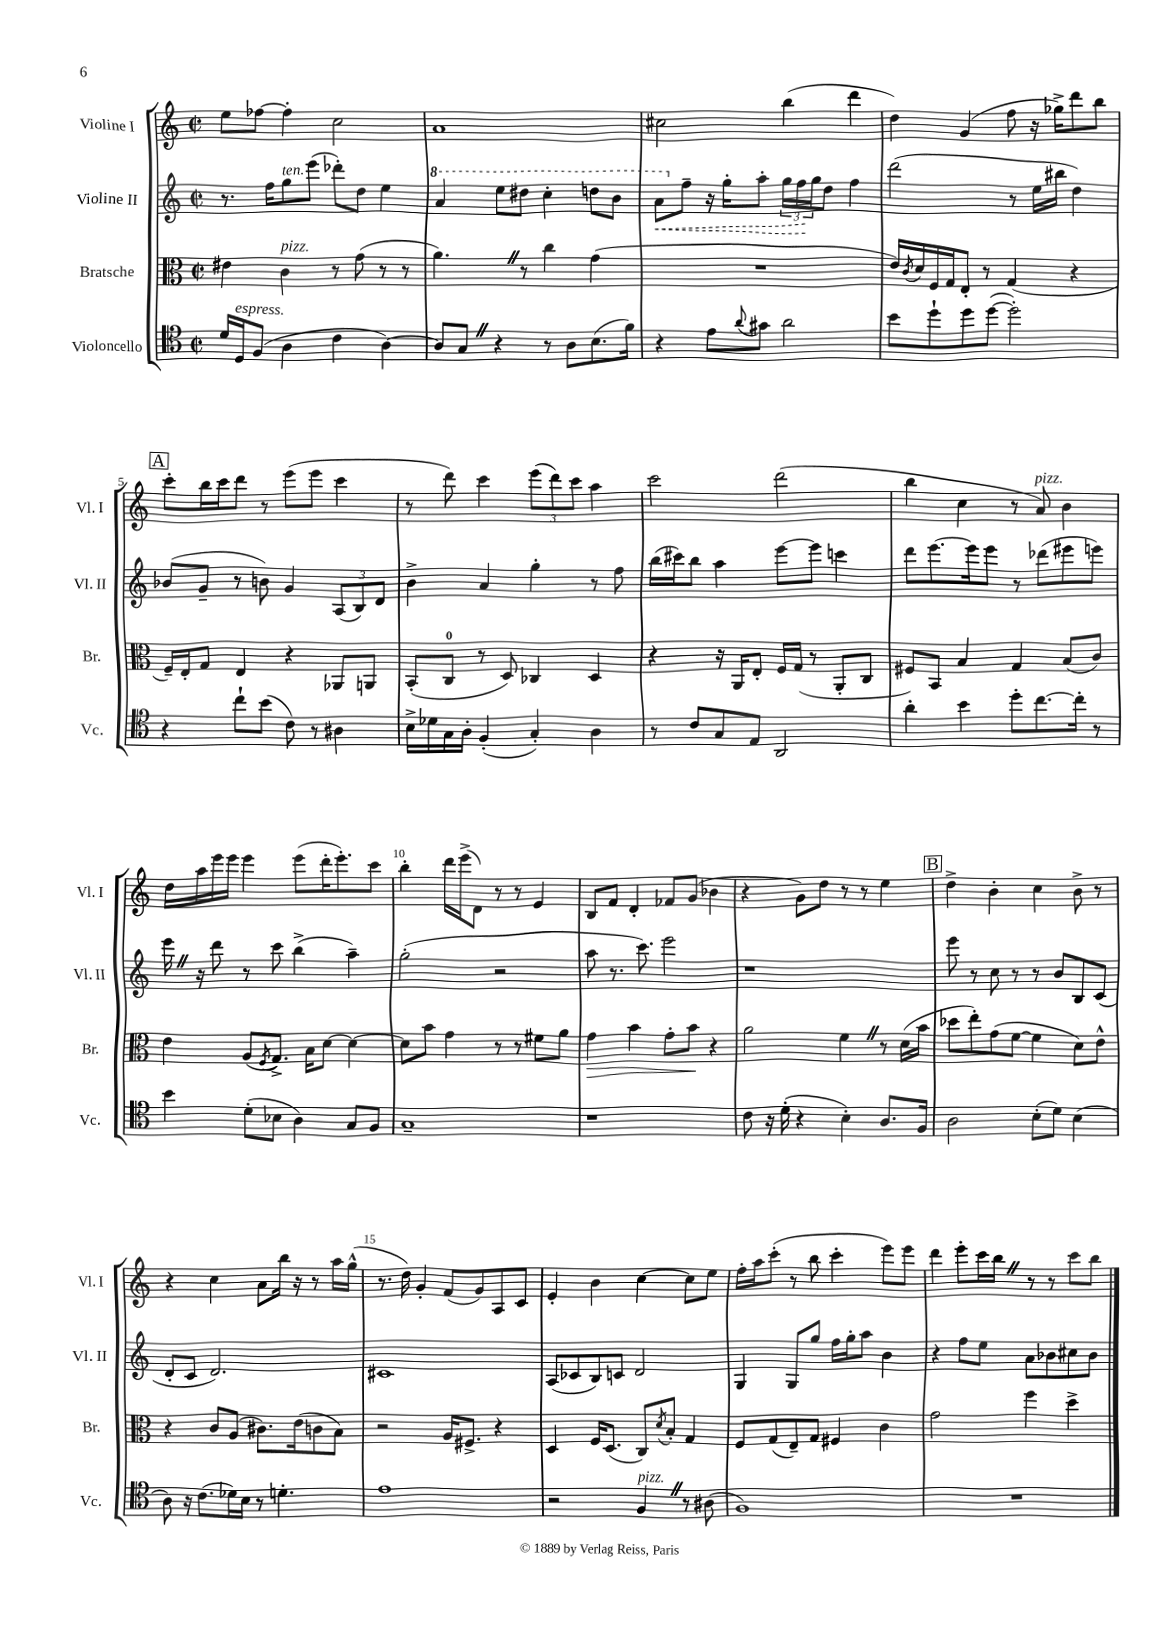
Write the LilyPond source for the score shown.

<<
\new StaffGroup <<
\new Staff = "s0" \with { instrumentName = "Violine I" shortInstrumentName = "Vl. I" } {
    \clef treble \key c \major \defaultTimeSignature \time 2/2
    e''8 fes''8~ fes''4-. c''2 |
    a'1 |
    cis''2 b''4( d'''4 |
    d''4) g'4( f''8 r16 ges''16->) d'''8 b''8 |
    \mark \markup { \box "A" } c'''8-. b''16 c'''16 d'''8 r8 e'''8( e'''8 c'''4 |
    r8 d'''8) c'''4 \tuplet 3/2 { e'''8( d'''8) c'''8 } a''4 |
    c'''2 d'''2( |
    b''4 c''4 r8 a'8^\markup { \italic "pizz." }) b'4 |
    d''16 a''16 e'''16 e'''16 e'''4 e'''8( d'''16-. e'''8.-.) c'''8 |
    b''4-. d'''16 e'''16->( d'8) r8 r8 e'4 |
    b8 f'8 d'4-. fes'8 g'8( bes'4 |
    r4 g'8) d''8 r8 r8 e''4 |
    \mark \markup { \box "B" } d''4-> b'4-. c''4 b'8-> r8 |
    r4 c''4 a'8 b''16 r16 r8 a''16 g''16-^( |
    r8. d''16) g'4-. f'8( g'8) a8 c'8 |
    e'4-. b'4 c''4~ c''8 e''8 |
    f''16-. a''16 c'''8-.( r8 b''8 c'''4-. e'''8) e'''8 |
    d'''4 e'''8-. c'''16 b''16 \once \override BreathingSign.text = \markup { \musicglyph "scripts.caesura.straight" } \breathe r8 r8 c'''8 b''8 \bar "|." |
}
\new Staff = "s1" \with { instrumentName = "Violine II" shortInstrumentName = "Vl. II" } {
    \clef treble \key c \major \defaultTimeSignature \time 2/2
    r8. f''16 g''8^\markup { \italic "ten." } e'''8( des'''8-.) d''8 e''4 |
    \ottava #1 a''4 e'''8 dis'''8 c'''4-. d'''8 b''8 |
    \once \override Hairpin.style = #'dashed-line a''8\< \ottava #0 f''8-- r16 g''16-. a''8-. \tuplet 3/2 { g''16 f''16\! g''16 } d''8 f''4 |
    d'''2( r8 e''16 bis''16 d''4) |
    \mark \markup { \box "A" } bes'8( g'8-- r8 b'8) g'4 \tuplet 3/2 { a8( b8) d'8 } |
    b'4-> a'4 g''4-. r8 f''8 |
    b''16( cis'''16) b''8 a''4 e'''8~ e'''8 c'''4 |
    d'''8 e'''8.~ e'''16 e'''8 r8 des'''8( eis'''8 e'''8) |
    e'''16 \once \override BreathingSign.text = \markup { \musicglyph "scripts.caesura.straight" } \breathe r16 d'''8 r8 c'''8 b''4->( a''4--) |
    g''2-.( r2 |
    a''8 r8. c'''8.) e'''2 |
    r1 |
    \mark \markup { \box "B" } e'''8 r8 c''8 r8 r8 b'8 b8 c'8( |
    d'8-. c'8 d'2.) |
    cis'1 |
    a8( ces'8 b8) c'8 d'2 |
    g4 g8 g''8 f''16 g''16-. a''8 b'4 |
    r4 f''8 e''8 a'8 bes'8 cis''8 bes'8 \bar "|." |
}
\new Staff = "s2" \with { instrumentName = "Bratsche" shortInstrumentName = "Br." } {
    \clef alto \key c \major \defaultTimeSignature \time 2/2
    eis'4 c'4^\markup { \italic "pizz." } r8 g'8( r8 r8 |
    a'4.) \once \override BreathingSign.text = \markup { \musicglyph "scripts.caesura.straight" } \breathe r8 c''4 g'4( |
    R1 |
    e'16) \acciaccatura { c'8 } d'16 f16 g16 e8-. r8 g4( r4 |
    \mark \markup { \box "A" } f16--) e16-. g8 e4 r4 aes,8 a,8 |
    b,8-.( c8-0 r8 d8) ces4 d4 |
    r4 r16 a,16 e8-. f16 g16( r8 a,8-. c8 |
    fis8) b,8 b4 g4 b8( c'8) |
    e'4 a8( \acciaccatura { f8 } g8.->) b16 d'8~ d'4~ |
    d'8 b'8 g'4 r8 r8 fis'8 a'8 |
    g'4\> b'4 g'8-. b'8\! r4 |
    a'2 f'4 \once \override BreathingSign.text = \markup { \musicglyph "scripts.caesura.straight" } \breathe r8 d'16( b'16 |
    \mark \markup { \box "B" } des''8 e''8-.) g'8( f'8~ f'4 d'8) e'8-^ |
    r4 c'8 a8( cis'8.) e'16( c'8 b8) |
    r2 a16 fis8.-> r4 |
    d4 f16 d8.( c8) \acciaccatura { d'8 } b8-. g4 |
    f8 g8( e8--) g8 fis4 c'4 |
    g'2 f''4 d''4-> \bar "|." |
}
\new Staff = "s3" \with { instrumentName = "Violoncello" shortInstrumentName = "Vc." } {
    \clef tenor \key c \major \defaultTimeSignature \time 2/2
    d'16 d16^\markup { \italic "espress." } f8( a4 c'4 a4~) |
    a8 g8 \once \override BreathingSign.text = \markup { \musicglyph "scripts.caesura.straight" } \breathe r4 r8 a8 b8.( f'16) |
    r4 e'8 \appoggiatura { a'8 } gis'8 a'2 |
    b'8 d''8-! d''8 d''8~( d''2-.) |
    \mark \markup { \box "A" } r4 c''8-! b'8( c'8) r8 ais4 |
    b16-> des'16 g16 a16-. f4-.( g4-.) a4 |
    r8 c'8 g8 e8 a,2 |
    a'4-. b'4 d''8-. c''8.~ c''16-. r8 |
    b'4 d'8-.( bes8 a4) g8 f8 |
    g1-- |
    r1 |
    c'8 r16 d'16-.( r4 b4-.) a8. f16 |
    \mark \markup { \box "B" } a2 b8-.( d'8) b4( |
    a8) r16 c'8.( des'16) b16 r8 d'4.-. |
    e'1 |
    r2 f4^\markup { \italic "pizz." } \once \override BreathingSign.text = \markup { \musicglyph "scripts.caesura.straight" } \breathe r8 ais8( |
    f1) |
    R1 \bar "|." |
}
>>
>>
\layout { \context { \Score \override BarNumber.break-visibility = ##(#f #t #t) barNumberVisibility = #(every-nth-bar-number-visible 5) } }
